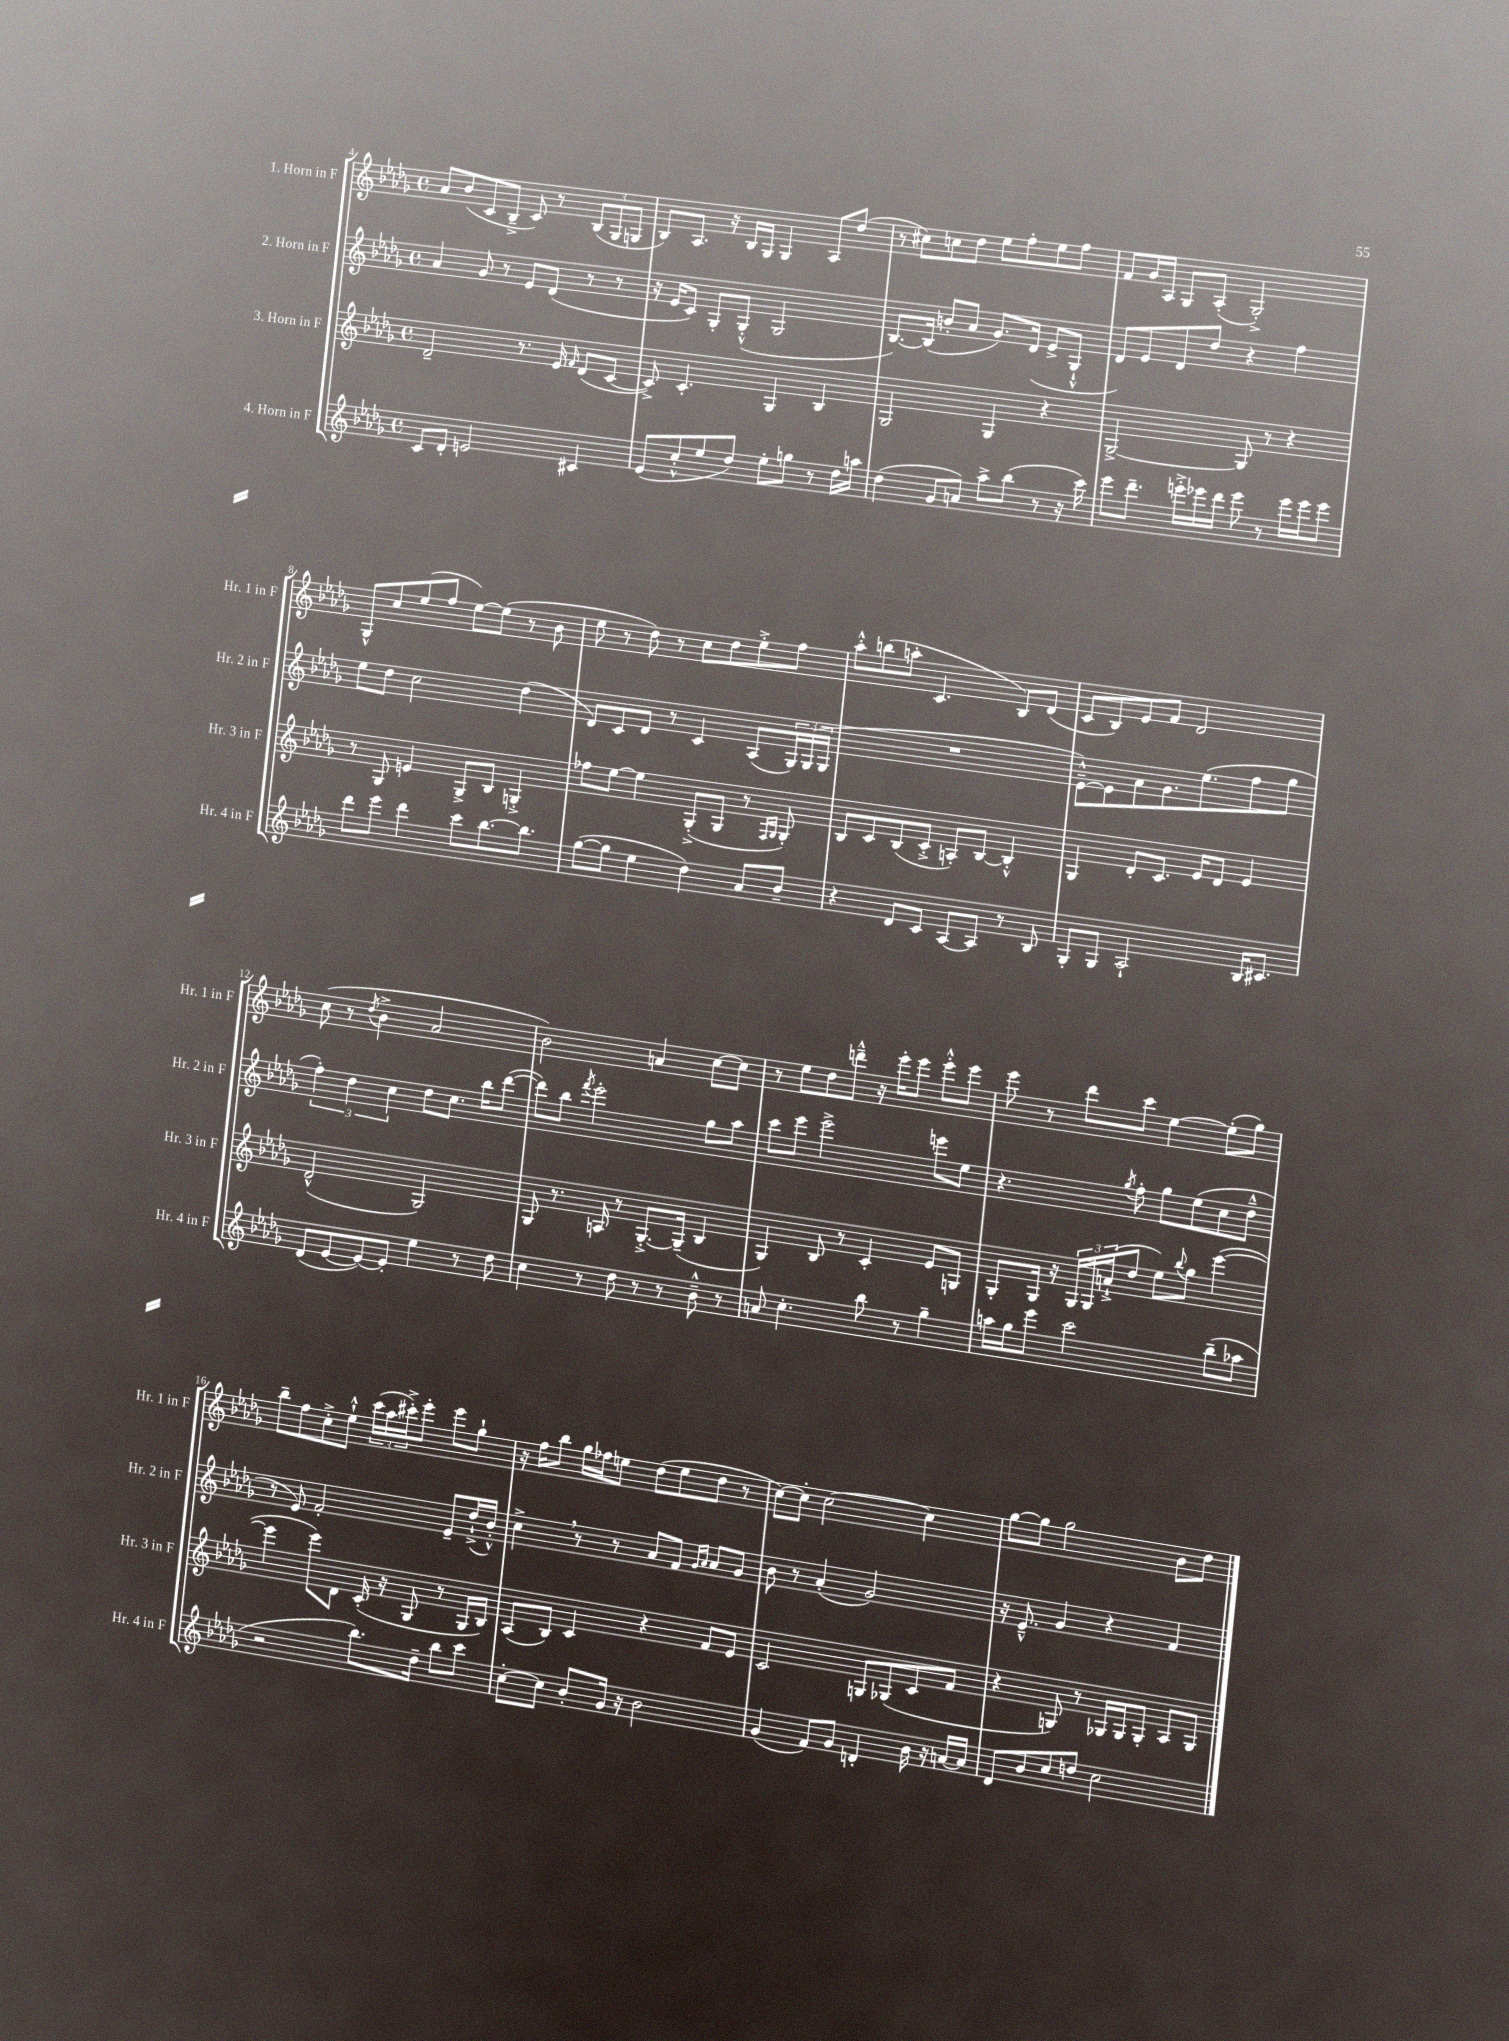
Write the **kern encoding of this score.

**kern	**kern	**kern	**kern
*staff4	*staff3	*staff2	*staff1
*clefG2	*clefG2	*clefG2	*clefG2
*k[b-e-a-d-g-]	*k[b-e-a-d-g-]	*k[b-e-a-d-g-]	*k[b-e-a-d-g-]
*M4/4	*M4/4	*M4/4	*M4/4
*met(c)	*met(c)	*met(c)	*met(c)
8c	2d-~	4a-	8a-
8d-'	.	.	(8b-
2e	.	8g-	8c
.	.	8r	8B-~^
.	8.r	8e-	8c)
.	.	(8d-	8r
.	16e-	.	.
.	16qqf	.	.
4c#	(8d-	8r	(12B-
.	.	.	12G-
.	[8c	8r	.
.	.	.	12G
=	=	=	=
(8e-	8c^])	16r	8B-)
.	.	16e-	.
8cc'^^	4.c'	8c)	8.A-
8ee-	.	8G-'	.
.	.	.	16r
8dd-)	.	(8G-'^^	16B-
.	.	.	16G-
8ee-'	4G-	2G-	4G-
8gg	.	.	.
8r	4B-	.	8A-
16dd-	.	.	(8dd-
16aa	.	.	.
=	=	=	=
(4dd-	2G-	[8.B-)	8r
.	.	.	8cc#)
.	.	(16B-]	.
8g-	.	8b'	8cc
8a)	.	8a-	8dd-
8aa-^	4G-	8.g-)	8ee-
(8bb-	.	.	8ff'
.	.	(16d-	.
8r	4r	8e-^	8ee-
16r	.	8G-`^^	8ff
16ccc)	.	.	.
=	=	=	=
8eee-	[2G-^	8d-)	8f
8.ddd-~	.	8e-	16g-
.	.	.	16A-
.	.	8d-	8G-
16eee'^	.	.	.
16eee-	.	8dd-	(8A-'
16ddd-	.	.	.
8eee-	8G-]	4r	2G-'^)
8r	8r	.	.
16eee-	4r	4ff	.
16eee-	.	.	.
8eee-	.	.	.
=	=	=	=
8ddd-	8r	8ee-	8G-^^
8eee-	8G-	8dd-	8cc
4ddd-	4e	2cc	(8ee-
.	.	.	8ff
8ccc	8G-^	.	[8ee-)
[8.bb-	8B-	.	(8ee-]
.	4G'^	(4dd-	8r
8.bb-]	.	.	.
.	.	.	8b-
=	=	=	=
([8gg-	8ff-	8d-)	8ee-
8gg-]	[8ee-	8c	8r
4ee-	4ee-]	8d-	8dd-)
.	.	8r	8r
4dd-)	(8G-'^	4c	8cc
.	8G-	.	8dd-
8a-	8r	(8A-	8ee-'^
.	16qqF	.	.
.	16qqG-	.	.
8b-~	8G-')	24G-)	8ff
.	.	(24G-	.
.	.	24G-	.
=	=	=	=
4r	8B-	1r	8aa-'^^
.	8c	.	(8bb
8d-	(8B-	.	8aa'
8c	8c'^	.	4.c
[8A-	8A')	.	.
8A-]	[8B-	.	.
8r	4B-'^^]	.	8B-)
8B-	.	.	(8d-
=	=	=	=
8G-'	4G-	[8e-~^^)	8c
8G-	.	8e-]	8B-)
2A-`	8d-'	8a-	8e-
.	8.c	8.g-	8f
.	.	.	2d-
.	16e-	(8.ee-	.
.	8d-	.	.
16B-	4e-	8ff	.
8.c#	.	.	.
.	.	8gg-	.
=	=	=	=
(8d-	(2d-^^	6ff')	(8cc
[8e-	.	.	8r
.	.	6dd-	.
.	.	.	8qdd-
8e-_)	.	.	4b-^
.	.	6cc	.
8e-']	.	.	.
4ee-	2G-)	8dd-	2a-
.	.	8.cc	.
8r	.	.	.
.	.	16bb-	.
8dd-	.	([8ddd-	.
=	=	=	=
4cc	8G-	8ddd-])	2b-)
.	8.r	8bb-	.
.	.	8qfff	.
8r	.	2eee-'	.
.	16A	.	.
8dd-	8r	.	.
8r	[8.G-'^	.	4a
8r	.	.	.
.	(16G-~]	.	.
8b-~^^	4B-	8gg-	[8cc
8r	.	8aa-	8cc]
=	=	=	=
8a	4G-)	8ccc	8r
4.cc'	.	8eee-	8ee-
.	8B-	2eee-^	8dd-
.	8r	.	8ddd~^^
8bb-	4c'	.	16r
.	.	.	16eee-'
8r	.	.	8eee-
4gg-~	8e-	8eee	8eee-'^^
.	8G	8ee-	8eee-
=	=	=	=
16aa	8G-'	4.r	8eee-
16gg-	.	.	.
8eee-	16G-	.	8r
.	16r	.	.
2ccc	24G-	.	8ddd-
.	24G-	.	.
.	(24a`^	.	.
.	.	8qgg-	.
.	8dd-	8ff'	8ccc
.	8ee-)	8gg-	[4ee-
.	8qqbb-	.	.
.	8gg-	(8ee-	.
(8bb-~	([4eee-	8cc	(8ee-']
8aa-	.	8dd-~^^	8gg-)
=	=	=	=
2r	4eee-]	8r	8bb-~
.	.	8e-)	8ff
.	8eee-)	2f'	8cc'^
.	8d-	.	8ee-`^^
8.bb-)	(16c'	.	(24ccc
.	.	.	24aa-
.	16r	.	.
.	.	.	24ccc#'^)
.	8G-	.	8eee-'
16dd-~	.	.	.
8bb-	8r	8e-~	8eee-
8ccc	16G-	(16dd-`^	8gg-`
.	16B-)	16b-'^^)	.
=	=	=	=
[8cc'	(8A-	4cc^	16r
.	.	.	16ff
8cc]	8B-)	.	8bb-
8b-'	4c	8r	16gg-
.	.	.	16ff-
16g-	.	8r	8ee
16r	.	.	.
2b-	4r	8a-	(8dd-
.	.	8f	8ee
.	.	16qqg-	.
.	.	16qqa-	.
.	8f	8a-	8dd-
.	8e-	8g-	8r
=	=	=	=
(4g-	2c	8b-	[8cc)
.	.	8r	8cc']
8f)	.	(4a-'	[2cc
8g-	.	.	.
4d'	8G	2g-)	.
.	(8G-	.	.
16b-	8c	.	4cc]
16r	.	.	.
[16a	8f	.	.
16a]	.	.	.
=	=	=	=
8d-	4r	16r	[8gg-
.	.	8.e-~^^	.
8b-	.	.	8gg-]
8cc	8G)	4g-	2gg-
8dd	8r	.	.
2cc	16G-	4r	.
.	16G-	.	.
.	8G-'	.	.
.	8A-	4f	8b-
.	8G-	.	8dd-
==	==	==	==
*-	*-	*-	*-
